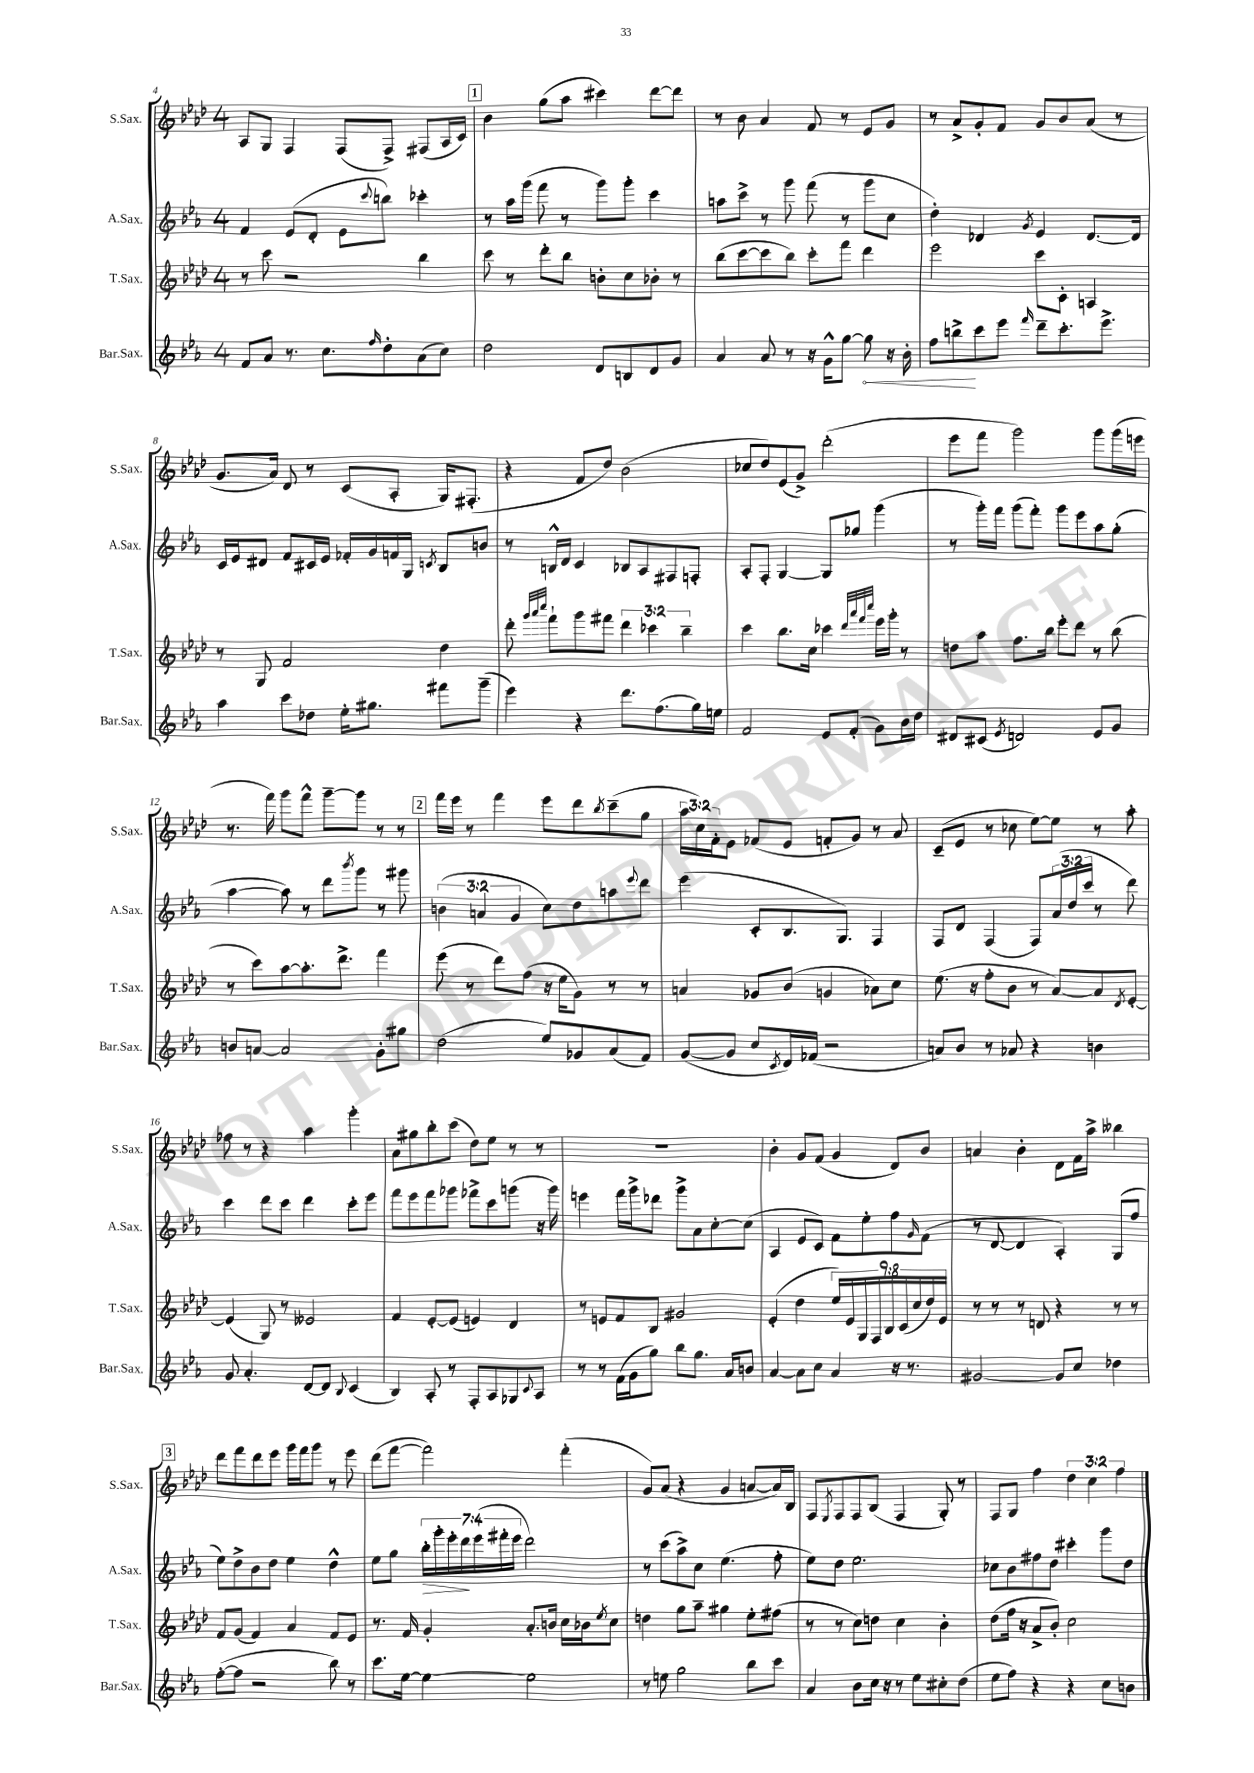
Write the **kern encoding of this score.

**kern	**kern	**kern	**kern
*staff4	*staff3	*staff2	*staff1
*clefG2	*clefG2	*clefG2	*clefG2
*k[b-e-a-]	*k[b-e-a-d-]	*k[b-e-a-]	*k[b-e-a-d-]
*M4/4	*M4/4	*M4/4	*M4/4
8f	8r	4f	8A-
8a-	8ccc	.	8G
8.r	2r	(8e-	4F
.	.	8d'	.
8.cc	.	.	.
.	.	8e-	(8F
16qqff	.	8qqccc	.
8dd'	.	8bb)	8F^)
(8a-	4bb-	4ccc-'	(8F#
8cc)	.	.	16A-
.	.	.	16c)
=	=	=	=
2dd	8ccc	8r	4b-
.	8r	16aa-	.
.	.	(16ggg	.
.	8ddd-'	8fff	(8gg
.	8bb-	8r	8aa-
8d	8b'	8ggg)	4ccc#)
8B	8cc	8ggg'	.
8d	8b-'	4ccc	[8ddd-
8g	8r	.	8ddd-]
=	=	=	=
4a-	(8bb-	8aa	8r
.	[8ccc	8ccc^	8b-
8a-	8ccc]	8r	4a-
8r	8bb-)	8ggg	.
16r	8ccc'	(8fff	8f
16g^^	.	.	.
[8gg	8fff	8r	8r
8gg]	4ddd-	8ggg	8e-
16r	.	8cc	8g
16b-'	.	.	.
=	=	=	=
8ff	2eee-	4dd')	8r
8bb^	.	.	8a-^
8ccc	.	4d-	8g'
8eee-	.	.	8f
16qqfff	.	8qg	.
8ddd~	8ccc	4e-	8g
8.ccc'	8c'	.	8b-
.	4A	[8.d-	(8a-
8.eee-^	.	.	.
.	.	.	8r
.	.	16d-]	.
=	=	=	=
4aa-	8r	16c	8.g
.	.	16e-	.
.	8G	8d#	.
.	.	.	16a-)
8ccc	2f	8f	8d-
8dd-	.	16c#	8r
.	.	16e-	.
16ee-'	.	16f-'	(8c
8.gg#	.	16g	.
.	.	16f	8A-'
.	.	16G	.
.	.	8qc	.
8fff#	4dd-	8B-	16G)
.	.	.	(8.F#'
(8ggg~	.	8b	.
=	=	=	=
4eee-)	8ddd-'	8r	4r
.	32qqggg	.	.
.	32qqaaa-	.	.
.	32qqcccc	.	.
.	8fff`	16B^^	.
.	.	16d	.
4r	8ggg	4c	8f
.	8fff#	.	8dd-)
8.ddd	6ddd-	8B-	(2b-
.	.	8A-	.
.	6ccc-	.	.
(8.ff	.	.	.
.	.	8F#	.
.	6bb-~	.	.
16gg)	.	8F'	.
16ee	.	.	.
=	=	=	=
2f	4ccc	8A-'	8cc-
.	.	8F'	8dd-)
.	8.bb-	[4G	(8e-
.	.	.	8g^)
.	16cc	.	.
8e-	4ccc-	8G]	(2ddd-'
(8f'	.	8gg-	.
.	32qqddd-	.	.
.	32qqaaa-	.	.
.	32qqfff	.	.
.	32qqcccc	.	.
8g)	16eee-	(4ggg	.
.	16ggg'	.	.
16b-	8r	.	.
16dd	.	.	.
=	=	=	=
8d#	8dd	8r	8eee-
(8c#	8aa-	16ggg')	8fff
.	.	16fff	.
8qe-	.	.	.
2d)	8.ff	(8ggg	2ggg)
.	.	8fff')	.
.	16bb-	.	.
.	8eee-'	8ggg	.
.	8ddd-	8eee-	.
8e-	8r	8aa-	8ggg
8g	(8bb-	(8gg'	(16ggg
.	.	.	16eee
=	=	=	=
8b	8r	[4aa-	8.r
[8a	8ccc)	.	.
.	.	.	16fff)
2a]	[8aa-	8aa-])	8ggg
.	8.aa-']	8r	8fff^^
.	.	8ddd	[8ggg~
.	8.ddd-^	.	.
.	.	8qbbb-	.
.	.	8ggg	8ggg]
8g'	4fff	8r	8r
8gg#	.	8ggg#	8r
=	=	=	=
(2dd	(8eee-	(6b	16fff
.	.	.	16eee-
.	8r	.	8r
.	.	6a	.
.	8ddd-)	.	4fff
.	.	6g	.
.	(8ff	.	.
8ee-)	16r	8cc)	8eee-
.	16ee-	.	.
8g-	8g)	8dd	8ddd-
.	.	.	8qbb-
(8a-	8r	8aa	(8ccc~
.	.	8qqeee-	.
8f)	8r	8ddd	8gg
=	=	=	=
([8g	4a	(4eee-	24aa-
.	.	.	24cc)
.	.	.	24f'
8g]	.	.	8e-
8cc	8g-	8c'	(8f-
8qc	.	.	.
16d)	(8b-	8.B-	8e-
(16f-	.	.	.
2r	4g	.	8f'
.	.	8.G)	.
.	.	.	8g)
.	8a-)	4F	8r
.	8cc	.	8a-
=	=	=	=
8a)	(8.ee-	8F	(8c~
8b-	.	8d	8e-
.	16r	.	.
8r	8ff'	(4F	8r
8a-	8b-	.	8cc-
4r	8r	8F)	[8ee-)
.	[8a-)	(24a-	8ee-]
.	.	24dd	.
.	.	24ccc	.
4b	8a-]	8r	8r
.	8qd-	.	.
.	[8e-'	8ddd)	8aa-'
=	=	=	=
8g	(4e-]	4ccc	8ff-
4.a-'	.	.	8r
.	8G)	8ddd	4r
.	8r	8ccc	.
[8d	2e--	4ddd	4aa-
8d]	.	.	.
8qqB-	.	.	.
(4c	.	8ccc'	4ggg'
.	.	8eee-	.
=	=	=	=
4B-)	4f	8fff	8a-
.	.	8eee-	8gg#
8A-'	[8e-'	8fff	8bb-'
8r	(8e-]	8ggg-	(8ccc
8F'	4e)	8fff-^	8dd-)
8A-	.	8ccc	8ee-
8G-	4d-	(8ggg	8r
8qqc	.	.	.
8A-	.	16r	8r
.	.	16ggg)	.
=	=	=	=
8r	8r	4eee	1r
8r	8e	.	.
(16f	8f	16fff	.
16g	.	16ggg^	.
8gg)	8B-	8ddd-	.
8bb-	2g#	8ggg^	.
8.gg	.	8a-	.
.	.	[8cc'	.
16a-	.	.	.
8b	.	(8cc]	.
=	=	=	=
[4a-	(4e-'	4A-	4b-'
8a-]	4dd-	8e-	8g
8cc	.	8c)	(8f
4a-	18ee-)	8f	4g
.	18e-	.	.
.	18G	.	.
.	.	8ee-'	.
.	18F	.	.
.	18B-	.	.
16r	.	8ff	8d-)
.	(18c	.	.
8.r	.	.	.
.	18cc	.	.
.	.	16qqg	.
.	.	(8f	8b-
.	18dd-)	.	.
.	18e-	.	.
=	=	=	=
[2g#	8r	8r	4a
.	8r	[8d	.
.	8r	4d]	4b-'
.	8d	.	.
8g#]	4r	4A-')	8d-
8cc	.	.	16f
.	.	.	16aa-^
4dd-	8r	(8G	4bb--
.	8r	8ff	.
=	=	=	=
([8ff'	8f	8ee-)	8ddd-
8ff]	(8g	8dd^	8fff
2r	4f)	8b-	8ddd-
.	.	8dd	8eee-
.	4a-	4ee-	16ggg
.	.	.	16fff
.	.	.	8ggg
8bb-)	8f	4dd^^	8r
8r	8e-	.	8eee-
=	=	=	=
8.ccc	8.r	8ee-	(8ddd-
.	.	8gg	[8fff
[16ee-	16f	.	.
4ee-_	4g'	28bb-'	2fff])
.	.	28ggg'	.
.	.	28eee-'	.
.	.	28ddd	.
.	.	(28eee-	.
.	.	28fff#'	.
.	.	28eee-	.
2ee-]	8.a-'	2ddd)	.
.	16b	.	.
.	16cc	.	(4fff'
.	16b-	.	.
.	8qee-	.	.
.	8cc	.	.
=	=	=	=
8r	4dd	8r	8g)
8ee	.	(8ccc	(8a-
2gg	8gg	8aa-^)	4r
.	8aa-~	8cc	.
.	4gg#	(4.ee-	4g
8bb-	8ee-'	.	[8a
8ccc	(8ff#	8ff'	16a])
.	.	.	16B-
=	=	=	=
4a-	8r	8ee-)	8F
.	.	.	8qE-
.	8r	8dd	8F
8b-	8cc)	2.ee-	8F
16cc	8dd	.	(8B-
16r	.	.	.
8r	4cc	.	4F
8ee-	.	.	.
8cc#'	4b-'	.	8G')
(8dd	.	.	8r
=	=	=	=
8ee-	(8dd-	8cc-	8F
8ff)	16ff	8b-	8G
.	16r	.	.
4r	8a-^	8ff#	4ff
.	8b-')	8dd	.
4r	2cc	4ccc#'	6dd-
.	.	.	6cc
8cc	.	8ggg	.
.	.	.	6ff
8b	.	8dd	.
==	==	==	==
*-	*-	*-	*-
